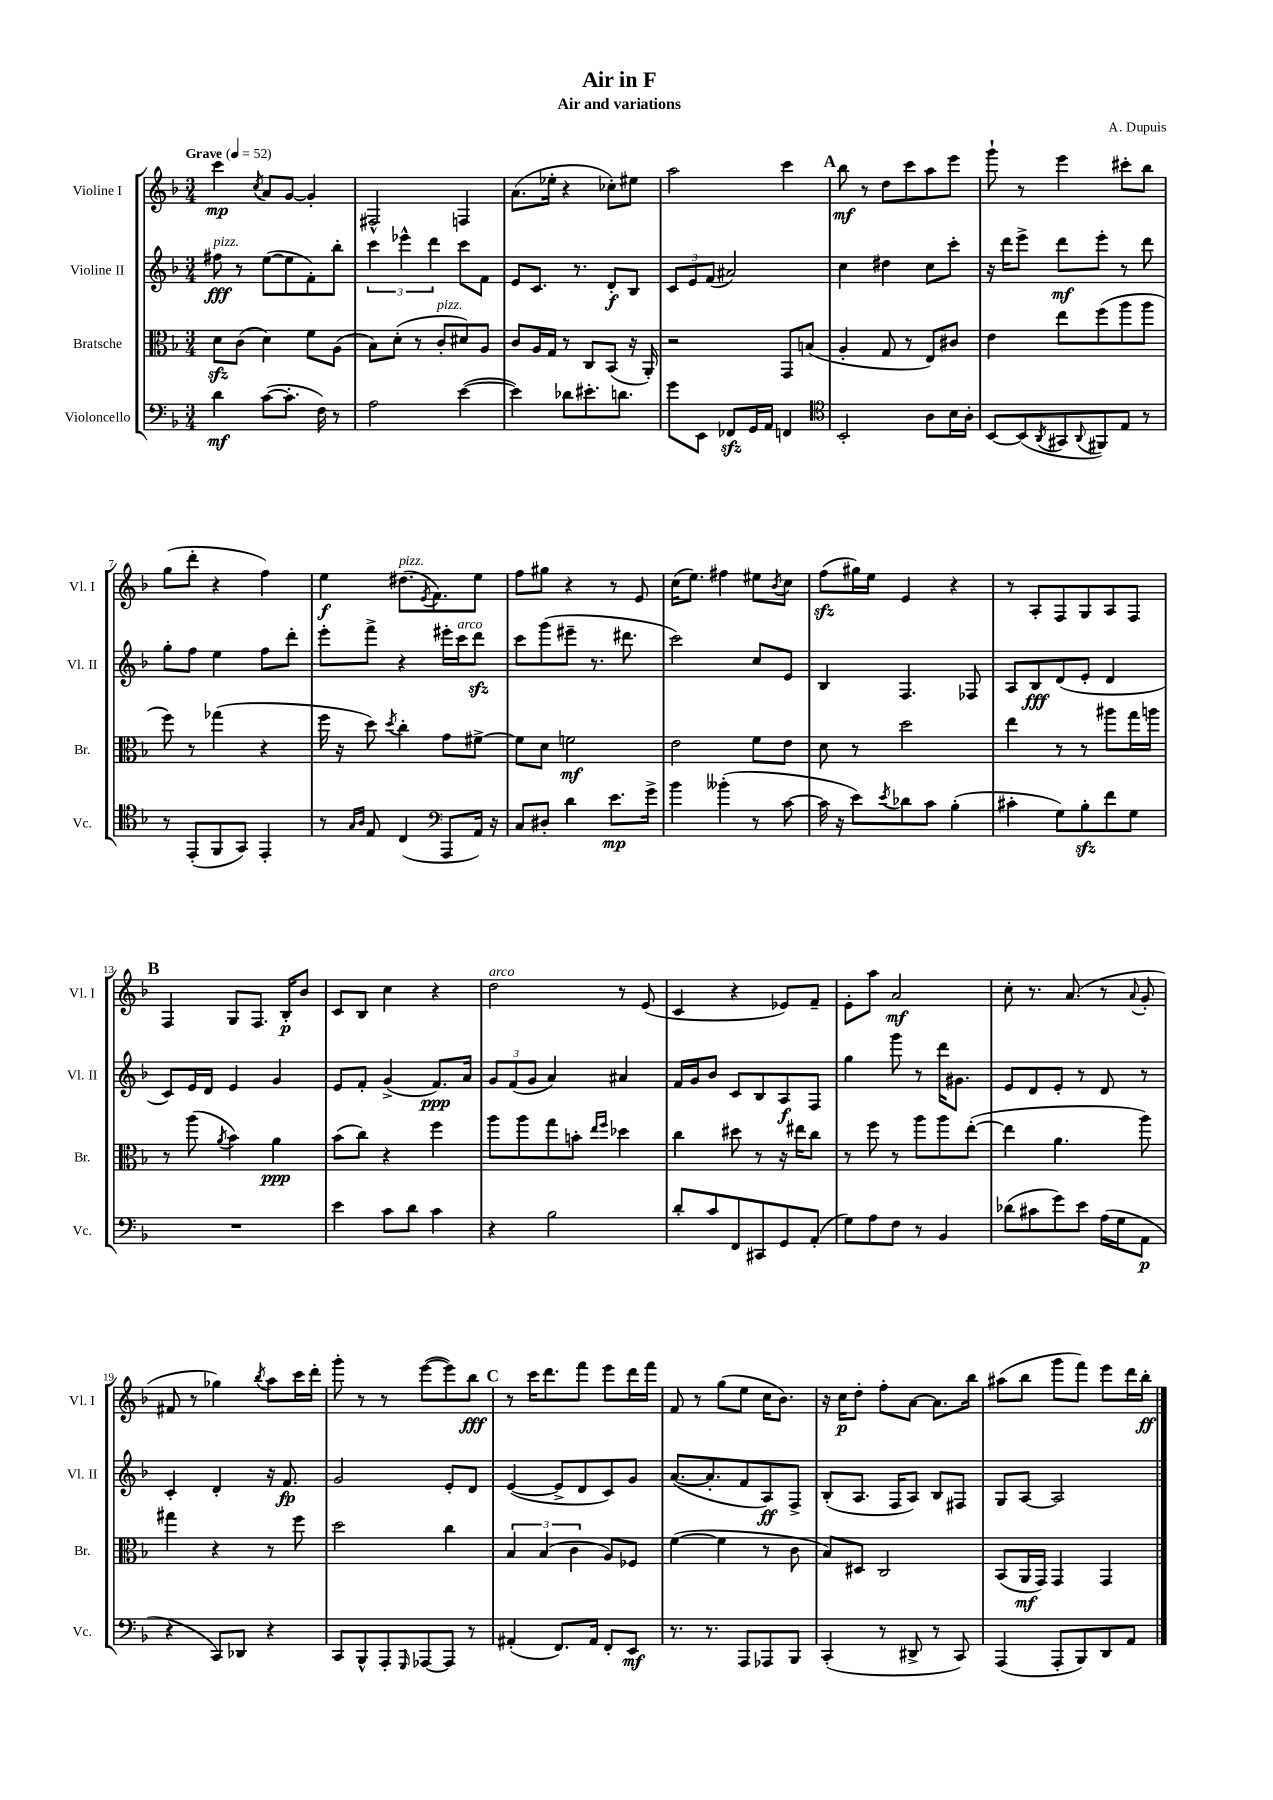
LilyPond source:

\header { title = "Air in F" composer = "A. Dupuis" subtitle = "Air and variations" }
<<
\new StaffGroup <<
\new Staff = "s0" \with { instrumentName = "Violine I" shortInstrumentName = "Vl. I" } {
    \clef treble \key f \major \numericTimeSignature \time 3/4 \tempo "Grave" 4 = 52
    c'''4\mp \acciaccatura { c''8 } a'8 g'8~ g'4-. |
    fis2-^ f4 |
    a'8.( ees''16-. r4 ces''8-.) eis''8 |
    a''2 c'''4 |
    \mark \markup { \bold "A" } bes''8\mf r8 d''8 c'''8 a''8 e'''8 |
    g'''8-! r8 e'''4 cis'''8-. bes''8 |
    g''8( d'''8-. r4 f''4) |
    e''4\f dis''8.^\markup { \italic "pizz." }( \acciaccatura { e'8 } f'8.) e''8 |
    f''8 gis''8 r4 r8 e'8 |
    c''16( e''8.) fis''4 eis''8 \acciaccatura { bes'8 } c''8 |
    f''8\sfz( gis''16) e''16 e'4 r4 |
    r8 a8-. f8 g8 a8 f8 |
    \mark \markup { \bold "B" } f4 g8 f8. bes16-.\p bes'8 |
    c'8 bes8 c''4 r4 |
    d''2^\markup { \italic "arco" } r8 e'8( |
    c'4 r4 ees'8) f'8-- |
    e'8-. a''8 a'2\mf |
    c''8-. r8. a'8.( r8 \appoggiatura { a'8 } g'8-. |
    fis'8 r8 ges''4) \acciaccatura { bes''8 } a''8 c'''16 d'''16-. |
    g'''8-. r8 r8 e'''8~( e'''8) bes''8\fff |
    \mark \markup { \bold "C" } r8 c'''16 d'''8. f'''8 e'''8 d'''16 f'''16 |
    f'8 r8 g''8( e''8 c''16 bes'8.) |
    r16 c''16\p d''8-. f''8-. a'8~ a'8. bes''16 |
    ais''8( bes''8 g'''8 f'''8) e'''8 d'''16 bes''16-.\ff \bar "|." |
}
\new Staff = "s1" \with { instrumentName = "Violine II" shortInstrumentName = "Vl. II" } {
    \clef treble \key f \major \numericTimeSignature \time 3/4
    fis''8\fff^\markup { \italic "pizz." } r8 e''8~( e''8 f'8-.) bes''8-. |
    \tuplet 3/2 { c'''4 ees'''4-^ d'''4 } c'''8 f'8 |
    e'8 c'8. r8. d'8-.\f bes8 |
    \tuplet 3/2 { c'8 e'8 f'8( } ais'2) |
    \mark \markup { \bold "A" } c''4 dis''4 c''8 c'''8-. |
    r16 d'''16 e'''8-> d'''8\mf e'''8-. r8 d'''8 |
    g''8-. f''8 e''4 f''8 d'''8-. |
    e'''8-. f'''8-> r4 eis'''16-. c'''16^\markup { \italic "arco" } d'''8\sfz |
    c'''8 g'''8( eis'''8-- r8. dis'''8. |
    c'''2) c''8 e'8 |
    bes4 f4. fes8 |
    a8 bes8\fff d'8( e'8-. d'4 |
    \mark \markup { \bold "B" } c'8) e'16 d'16 e'4 g'4 |
    e'8 f'8-. g'4->( f'8.\ppp) a'16 |
    \tuplet 3/2 { g'8 f'8( g'8 } a'4) ais'4 |
    f'16 g'16 bes'8 c'8 bes8 a8\f f8 |
    g''4 g'''8 r8 d'''16 gis'8. |
    e'8 d'8 e'8-. r8 d'8 r8 |
    c'4-. d'4-. r16 f'8.\fp |
    g'2 e'8-. d'8 |
    \mark \markup { \bold "C" } e'4~( e'8-> d'8 c'8) g'8 |
    a'8.~( a'8.-. f'8 a8\ff) f8-> |
    bes8-.( a8. f16 a8) bes8 fis8 |
    g8 a8~ a2 \bar "|." |
}
\new Staff = "s2" \with { instrumentName = "Bratsche" shortInstrumentName = "Br." } {
    \clef alto \key f \major \numericTimeSignature \time 3/4
    d'8\sfz c'8( d'4) f'8 a8( |
    bes8) d'8-.( r8 c'8-.^\markup { \italic "pizz." } dis'8) a8 |
    c'8 a16 g16 r8 c8 bes,8( r16 a,16-.) |
    r2 g,8 b8( |
    \mark \markup { \bold "A" } a4-. g8 r8 e8) cis'8 |
    e'4 e''8 f''8( a''8 a''8 |
    f''8) r8 ges''4( r4 |
    f''16 r16 d''8) \acciaccatura { d''8 } c''4-. g'8 fis'8~-> |
    fis'8 d'8 f'2\mf |
    e'2 f'8 e'8 |
    d'8 r8 d''2 |
    e''4 r8 r8 ais''8 g''16 a''16 |
    \mark \markup { \bold "B" } r8 a''8( \acciaccatura { a'8 } bes'4) a'4\ppp |
    bes'8( c''8) r4 f''4 |
    a''8 a''8 g''8 b'8-. \grace { e''16 f''16 } des''4 |
    c''4 dis''8 r8 r16 eis''16 c''8 |
    r8 f''8 r8 a''8 a''8 e''8~-.( |
    e''4 a'4. a''8) |
    gis''4 r4 r8 f''8 |
    d''2 c''4 |
    \mark \markup { \bold "C" } \tuplet 3/2 { bes4 bes4( c'4 } a8) fes8 |
    f'4~( f'4 r8 c'8 |
    bes8) dis8 c2 |
    bes,8( a,16\mf g,16) g,4 g,4 \bar "|." |
}
\new Staff = "s3" \with { instrumentName = "Violoncello" shortInstrumentName = "Vc." } {
    \clef bass \key f \major \numericTimeSignature \time 3/4
    d'4\mf c'8~( c'8.-. f16) r8 |
    a2 e'4~( |
    e'4) des'8 eis'8.-. d'8. |
    g'8 e,8 fes,8\sfz g,16 a,16 f,4 |
    \mark \markup { \bold "A" } \clef tenor bes,2-. a8 bes16 a16-. |
    bes,8~ bes,8( \acciaccatura { a,8 } gis,8 \appoggiatura { a,8 } fis,8) e8 r8 |
    r8 e,8-.( f,8 g,8) e,4-. |
    r8 \grace { g16 a16 } e8 c4( \clef bass a,,8 a,16) r16 |
    c8 dis8-. d'4 e'8.\mp g'16-> |
    bes'4 beses'4-.( r8 c'8~ |
    c'16 r16 e'8) \acciaccatura { e'8 } des'8 c'8 bes4-.( |
    cis'4-. g8) bes8-.\sfz f'8 g8 |
    \mark \markup { \bold "B" } R2. |
    e'4 c'8 d'8 c'4 |
    r4 bes2 |
    d'8-. c'8 f,8 cis,8 g,8 a,8-.( |
    g8) a8 f8 r8 bes,4 |
    des'8( cis'8 g'8) e'8 a16( g16 a,8\p |
    r4 c,8) des,8 r4 |
    c,8 bes,,8-^ a,,8-. \grace { g,,16 } aes,,8~ aes,,8 r8 |
    \mark \markup { \bold "C" } ais,4-.( f,8.) ais,16 f,8-. e,8\mf |
    r8. r8. a,,8 aes,,8 bes,,8 |
    c,4-.( r8 dis,8-> r8 c,8) |
    a,,4( a,,8-. bes,,8) d,8 a,8 \bar "|." |
}
>>
>>
